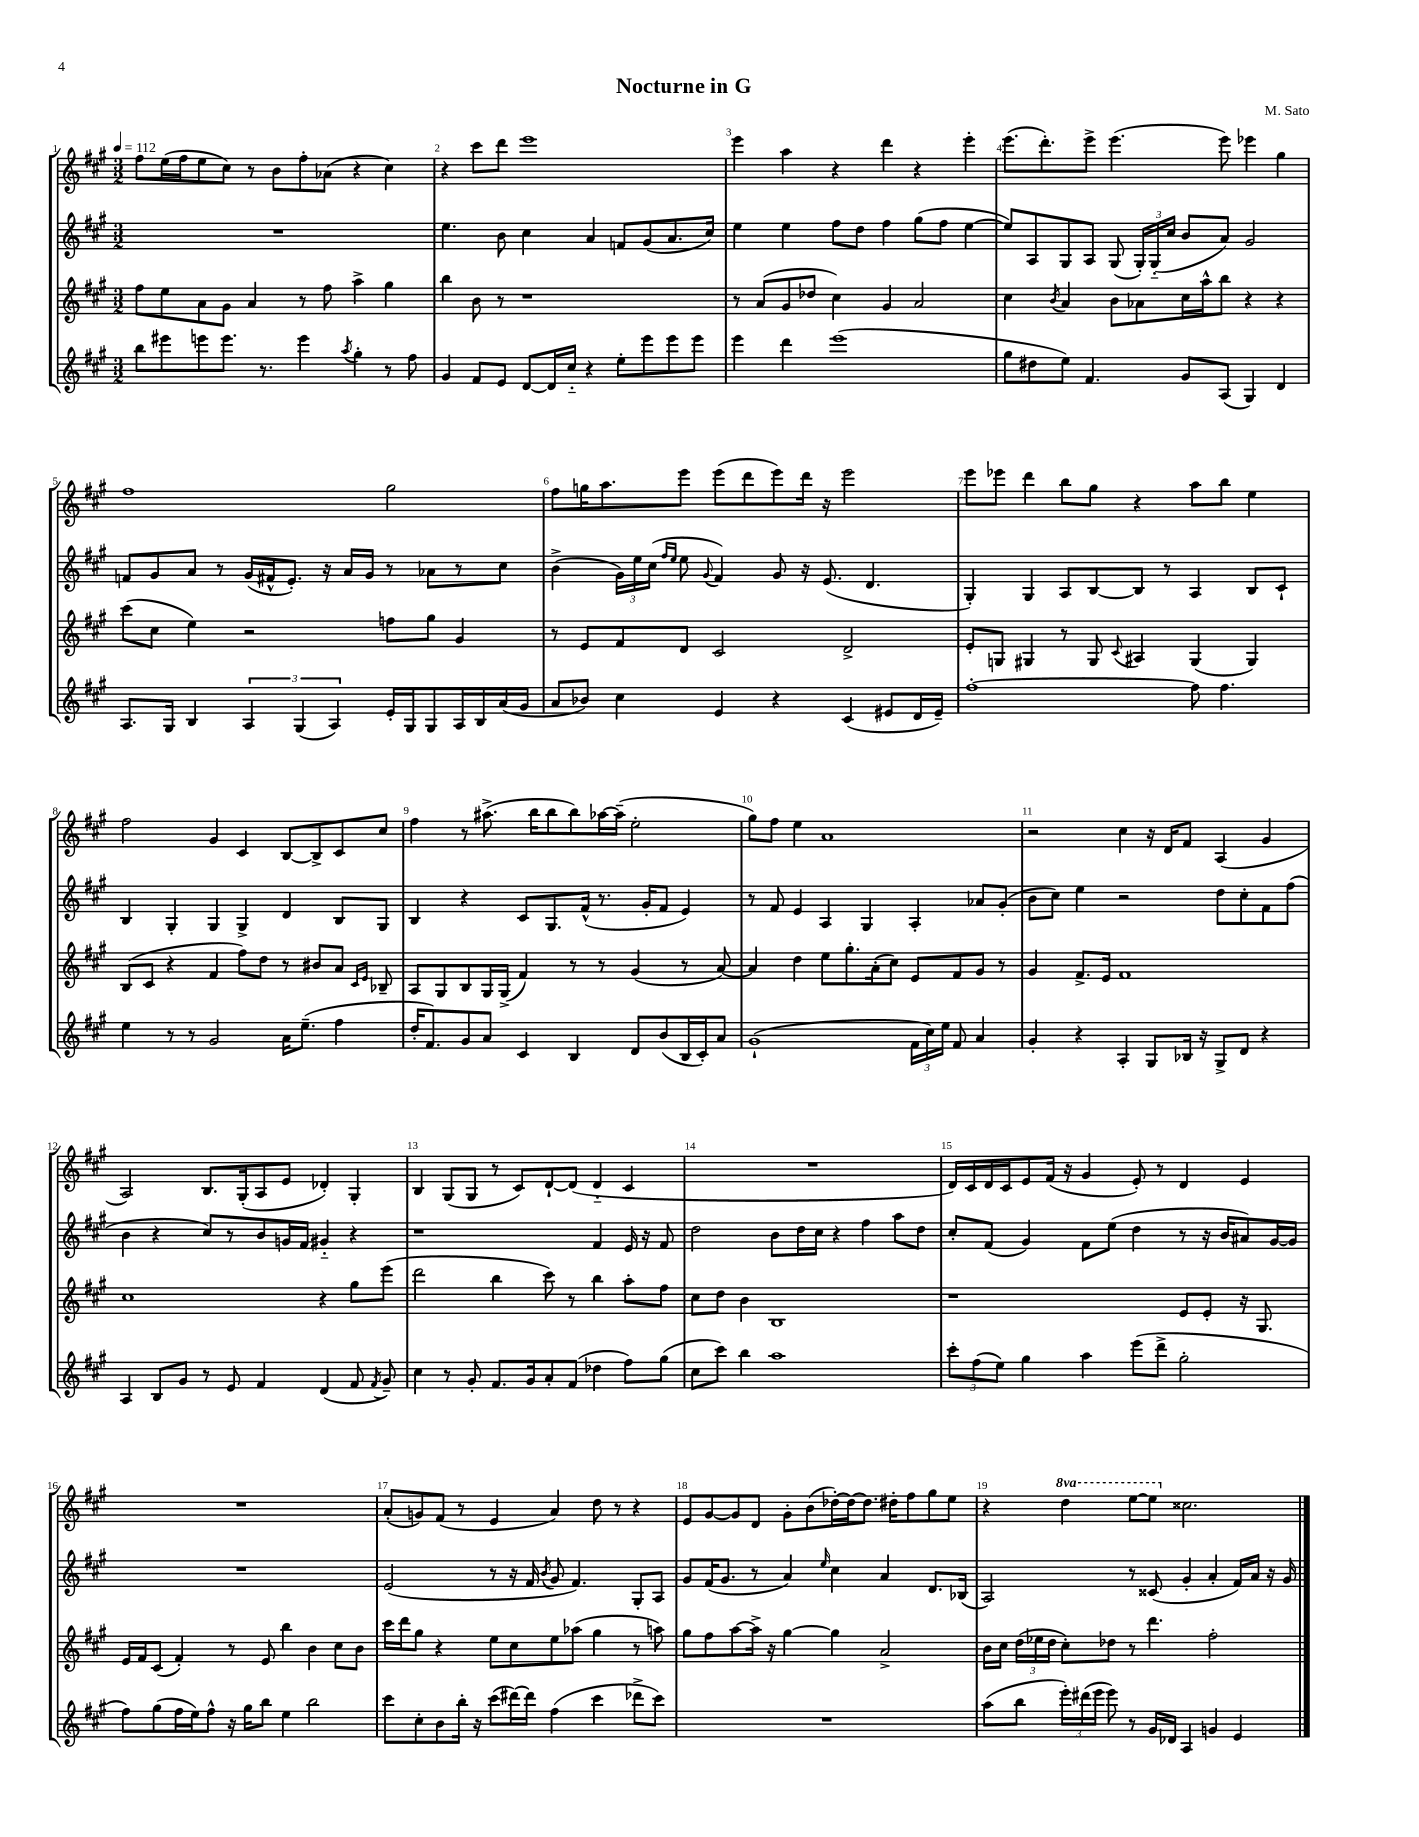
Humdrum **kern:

**kern	**kern	**kern	**kern
*staff4	*staff3	*staff2	*staff1
*clefG2	*clefG2	*clefG2	*clefG2
*k[f#c#g#]	*k[f#c#g#]	*k[f#c#g#]	*k[f#c#g#]
*M3/2	*M3/2	*M3/2	*M3/2
*MM112	*MM112	*MM112	*MM112
8bb	8ff#	1.r	8ff#
8eee#	8ee	.	(16ee
.	.	.	16ff#
8eee	8a	.	8ee
8.eee	8g#	.	8cc#)
.	4a	.	8r
8.r	.	.	.
.	.	.	8b
4eee	8r	.	8ff#'
.	8ff#	.	(8a-
8qaa	.	.	.
4gg#'	4aa^	.	4r
8r	4gg#	.	4cc#)
8ff#	.	.	.
=	=	=	=
4g#	4bb	4.ee	4r
8f#	8b	.	8ccc#
8e	8r	8b	8ddd
[8d	1r	4cc#	1eee
16d]	.	.	.
16cc#'~	.	.	.
4r	.	4a	.
8ee'	.	8f	.
8eee	.	(8g#	.
8eee	.	8.a	.
8eee	.	.	.
.	.	16cc#)	.
=	=	=	=
4eee	8r	4ee	4eee
.	(8a	.	.
4ddd	8g#	4ee	4aa
.	8dd-	.	.
(1eee	4cc#)	8ff#	4r
.	.	8dd	.
.	4g#	4ff#	4ddd
.	2a	(8gg#	4r
.	.	8ff#	.
.	.	[4ee	4eee'
=	=	=	=
8gg#	4cc#	8ee])	(8.eee
8dd#	.	8A	.
.	.	.	8.ddd')
.	8qb	.	.
8ee)	4a	8G#	.
4.f#	.	8A	8eee^
.	8b	(8G#	(4.eee
.	8a-	24G#')	.
.	.	(24G#'~	.
.	.	24cc#	.
8g#	16cc#	8b	.
.	16aa^^	.	.
(8A	8bb	8a)	8eee)
4G#)	4r	2g#	4eee-
4d	4r	.	4gg#
=	=	=	=
8.A	(8ccc#	8f	1ff#
.	8cc#	8g#	.
16G#	.	.	.
4B	4ee)	8a	.
.	.	8r	.
6A	2r	(16g#	.
.	.	16f#^^	.
.	.	8.e')	.
(6G#	.	.	.
.	.	16r	.
6A)	.	.	.
.	.	16a	.
.	.	16g#	.
16e'	8ff	8r	2gg#
16G#	.	.	.
8G#	8gg#	8a-	.
16A	4g#	8r	.
16B	.	.	.
(16a	.	8cc#	.
16g#	.	.	.
=	=	=	=
8a	8r	(4b^	8ff#
8b-)	8e	.	16gg
.	.	.	8.aa
4cc#	8f#	24g#)	.
.	.	24ee	.
.	.	(24cc#	.
.	.	16qqff#	.
.	.	16qqee	.
.	8d	8ee	8eee
.	.	8qqg#	.
4e	2c#	4f#)	(8eee
.	.	.	8ddd
4r	.	8g#	8eee)
.	.	16r	16ddd
.	.	(8.e	16r
(4c#	2d^	.	2eee
.	.	4.d	.
8e#	.	.	.
16d	.	.	.
16e#~)	.	.	.
=	=	=	=
[1ff#'	8e'	4G#')	8eee
.	8G	.	8eee-
.	4G#	4G#	4ddd
.	8r	8A	8bb
.	8G#	[8B	8gg#
.	8qqc#	.	.
.	4A#	8B]	4r
.	.	8r	.
8ff#]	(4G#	4A	8aa
4.ff#	.	.	8bb
.	4G#)	8B	4ee
.	.	8c#`	.
=	=	=	=
4ee	(8B	4B	2ff#
.	8c#	.	.
8r	4r	4G#'	.
8r	.	.	.
2g#	4f#	4G#	4g#
.	8ff#)	4G#^	4c#
.	8dd	.	.
16a	8r	4d	[8B
(8.ee~	.	.	.
.	8b#	.	8B^]
4ff#	8a	8B	8c#
.	16qqc#	.	.
.	16qqe	.	.
.	8B-~	8G#	8cc#
=	=	=	=
16dd'	8A	4B	4ff#
8.f#)	.	.	.
.	8G#	.	.
8g#	8B	4r	8r
8a	16G#	.	(8.aa#^
.	(16G#^	.	.
4c#	4f#)	8c#	.
.	.	.	16bb
.	.	8.G#	8bb
4B	8r	.	8bb)
.	.	(16f#^^	.
.	8r	8.r	[16aa-
.	.	.	(16aa-~]
8d	(4g#	.	2ee'
.	.	16g#'	.
(8b	.	8f#	.
16B	8r	4e)	.
16c#')	.	.	.
8a	[8a)	.	.
=	=	=	=
(1g#`	4a]	8r	8gg#)
.	.	8f#	8ff#
.	4dd	4e	4ee
.	8ee	4A	1a
.	8.gg#'	.	.
.	.	4G#	.
.	(16a'	.	.
.	8cc#)	.	.
24f#	8e	4A'	.
24cc#)	.	.	.
24ee	.	.	.
8f#	8f#	.	.
4a	8g#	8a-	.
.	8r	(8g#'	.
=	=	=	=
4g#'	4g#	8b	2r
.	.	8cc#)	.
4r	8.f#^	4ee	.
.	16e	.	.
4A'	1f#	2r	4cc#
8G#	.	.	16r
.	.	.	16d
16B-	.	.	8f#
16r	.	.	.
8G#^	.	8dd	(4A
8d	.	8cc#'	.
4r	.	8f#	4g#
.	.	(8ff#	.
=	=	=	=
4A	1cc#	4b	2A)
8B	.	4r	.
8g#	.	.	.
8r	.	8cc#)	8.B
8e	.	8r	.
.	.	.	(16G#'
4f#	.	8b	8A
.	.	16g	8e
.	.	16f#	.
(4d	4r	4g#'~	4d-')
8f#	8gg#	4r	4G#'
8qf#	.	.	.
8g#~)	(8eee	.	.
=	=	=	=
4cc#	2ddd	1r	4B
8r	.	.	(8G#
8g#'	.	.	8G#
8.f#	4bb	.	8r
.	.	.	8c#)
16g#	.	.	.
8a'	8ccc#)	.	[8d`
(8f#	8r	.	(8d]
4dd-	4bb	4f#	4d'~
8ff#)	8aa'	16e	4c#
.	.	16r	.
(8gg#	8ff#	8f#	.
=	=	=	=
8cc#	8cc#	2dd	1.r
8ccc#)	8dd	.	.
4bb	4b	.	.
1aa	1B	8b	.
.	.	16dd	.
.	.	16cc#	.
.	.	4r	.
.	.	4ff#	.
.	.	8aa	.
.	.	8dd	.
=	=	=	=
12ccc#'	1r	8cc#'	16d)
.	.	.	16c#
(12ff#	.	.	.
.	.	(8f#	16d
12ee)	.	.	.
.	.	.	16c#
4gg#	.	4g#)	8e
.	.	.	(16f#
.	.	.	16r
4aa	.	8f#	4g#
.	.	(8ee	.
(8eee	.	4dd	8e')
8ddd^	.	.	8r
2gg#'	8e	8r	4d
.	8e'	16r	.
.	.	16b	.
.	16r	8a#)	4e
.	8.G#	.	.
.	.	[16g#	.
.	.	16g#]	.
=	=	=	=
8ff#)	16e	1.r	1.r
.	16f#	.	.
(8gg#	(8c#	.	.
16ff#	4f#')	.	.
16ee)	.	.	.
8ff#^^	.	.	.
16r	8r	.	.
16gg#	.	.	.
8bb	8e	.	.
4ee	4bb	.	.
2bb	4b	.	.
.	8cc#	.	.
.	8b	.	.
=	=	=	=
8ccc#	16ccc#	(2e	(8a'
.	16ddd	.	.
8cc#'	8gg#	.	8g)
8b	4r	.	(8f#
16bb'	.	.	8r
16r	.	.	.
(8ccc#	8ee	8r	4e
[16ddd#)	8cc#	16r	.
16ddd#]	.	16f#	.
.	.	8qb	.
(4ff#	8ee	8g#	4a)
.	(8aa-	4.f#)	.
4ccc#	4gg#	.	8dd
.	.	.	8r
8ddd-^	8r	8G#'	4r
8ccc#)	8aa)	8A	.
=	=	=	=
1.r	8gg#	8g#	8e
.	8ff#	(16f#	[8g#
.	.	8.g#	.
.	[8aa	.	8g#]
.	16aa^]	8r	8d
.	16r	.	.
.	[4gg#	4a)	8g#'
.	.	.	(8b
.	.	16qqee	.
.	4gg#]	4cc#	[16dd-')
.	.	.	16dd-_
.	.	.	8.dd-]
.	2a^	4a	.
.	.	.	16dd#'
.	.	.	8ff#
.	.	8.d	8gg#
.	.	.	8ee
.	.	(16B-	.
=	=	=	=
(8aa	16b	2A)	4r
.	16cc#	.	.
8bb	(24dd	.	.
.	24ee-	.	.
.	24dd	.	.
24eee')	8cc#')	.	4ddd
(24ddd#	.	.	.
24eee	.	.	.
8eee)	8dd-	.	.
8r	8r	8r	[8eee
16g#	4.ddd	(8c##	8eee]
16d-	.	.	.
4A	.	4g#'	2.cc##
4g	2ff#'	4a'	.
4e	.	16f#)	.
.	.	16a	.
.	.	16r	.
.	.	16g#	.
==	==	==	==
*-	*-	*-	*-
